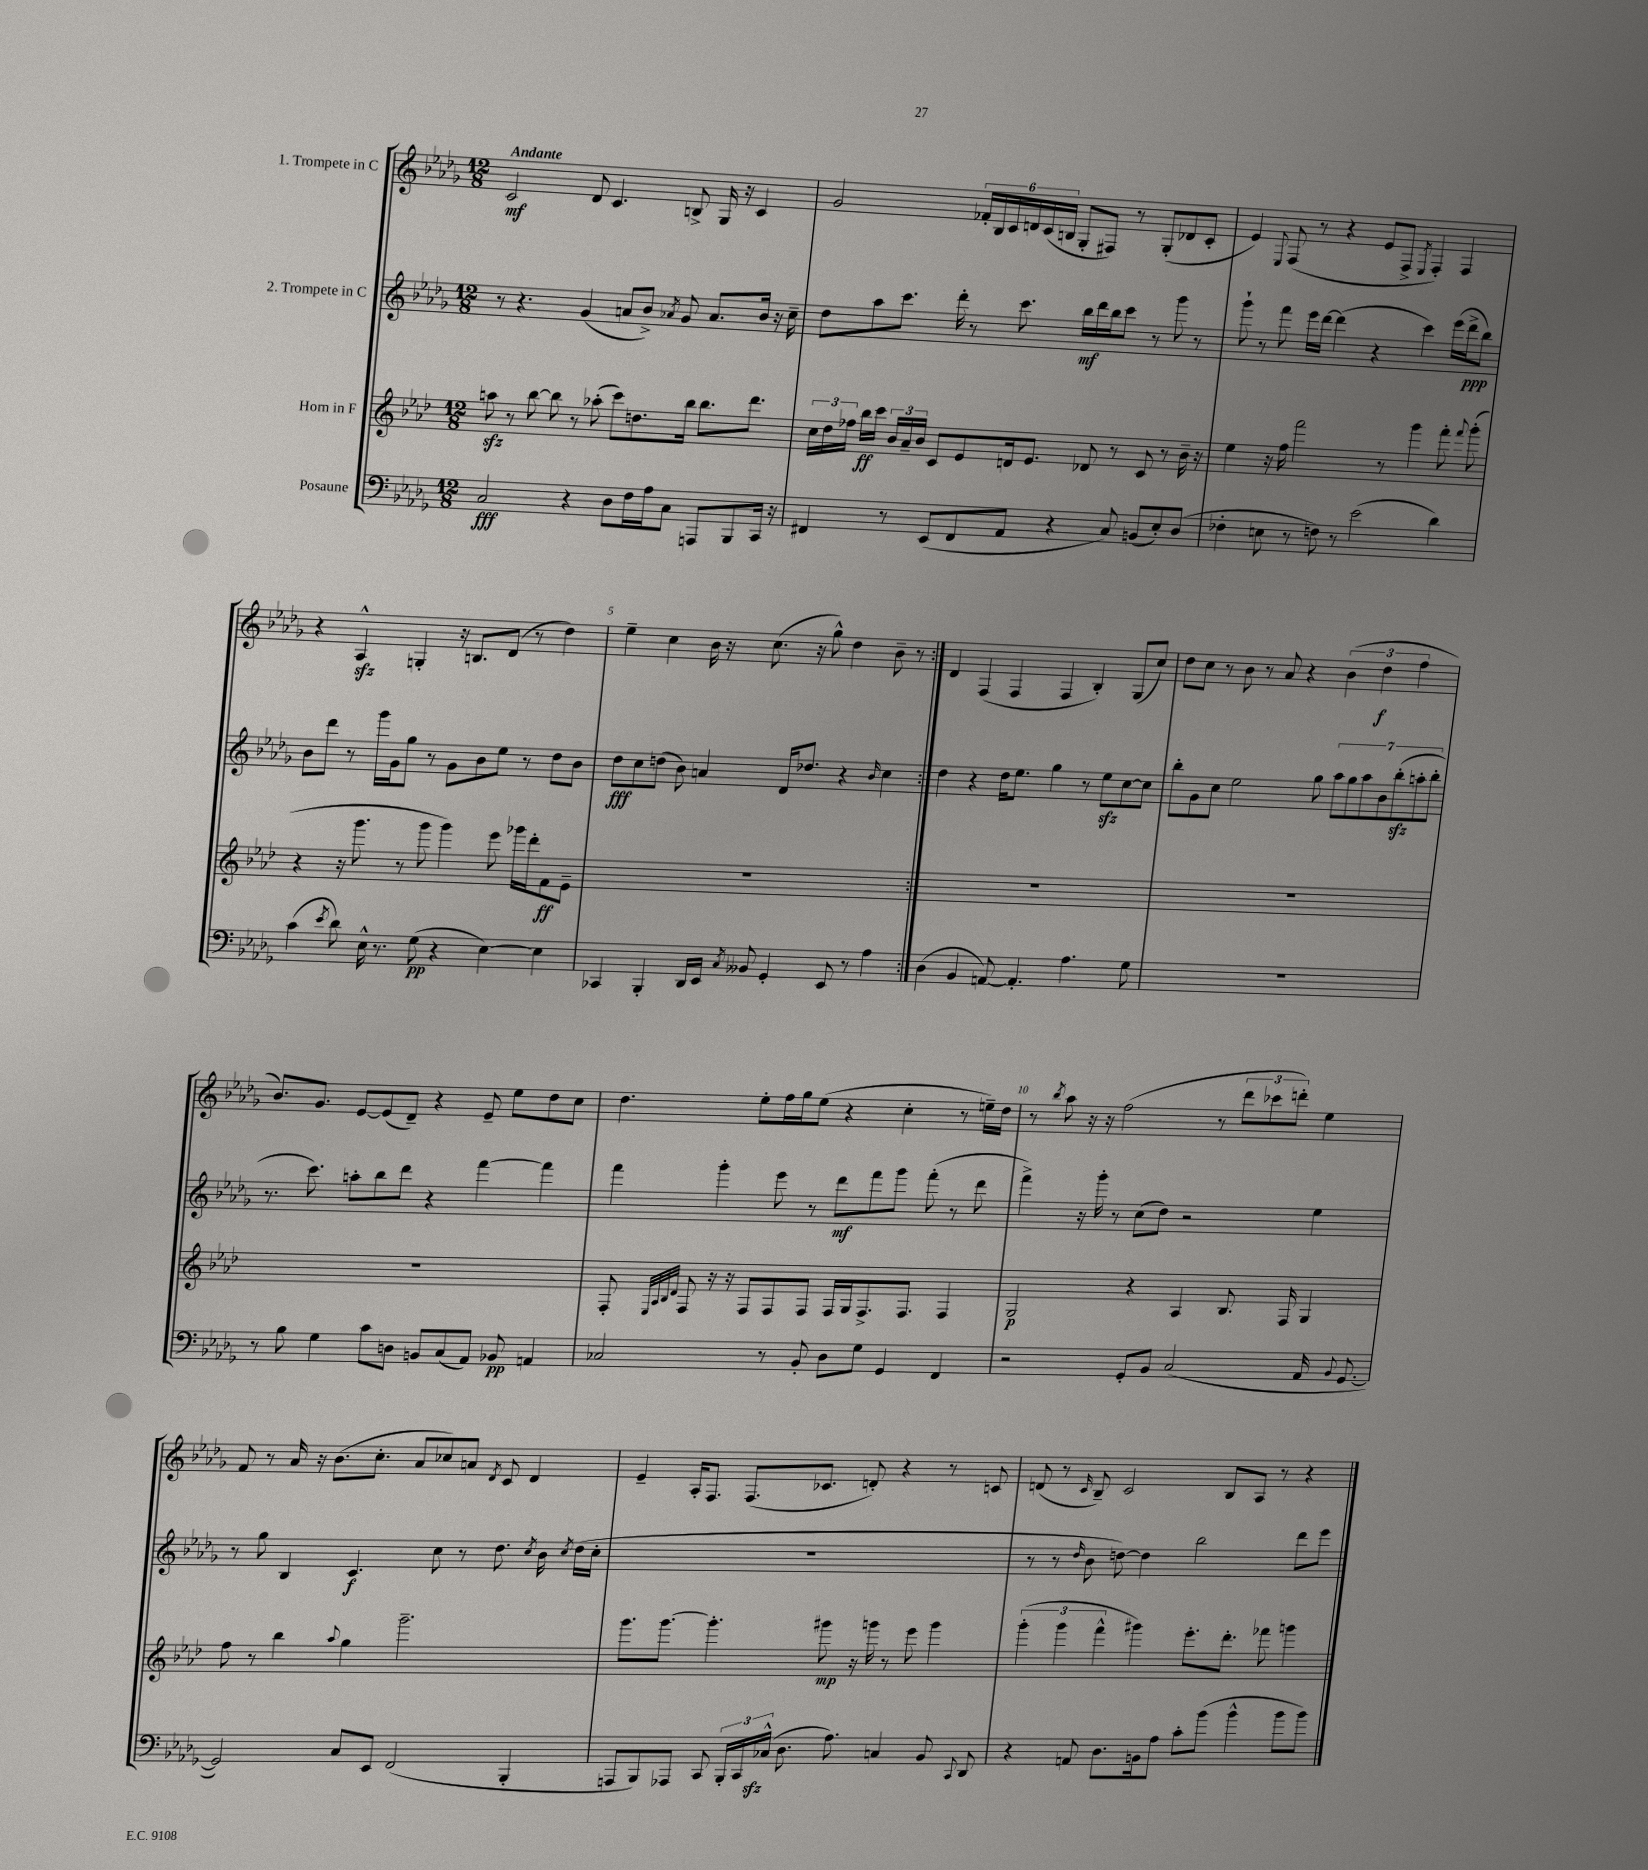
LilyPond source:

<<
\new StaffGroup <<
\new Staff = "s0" \with { instrumentName = "1. Trompete in C" } {
    \clef treble \key des \major \numericTimeSignature \time 12/8 \tempo "Andante"
    \autoBeamOff \repeat volta 2 { c'2\mf des'8 c'4. b8-> ges16 r16 c'4 |
    ges'2 \tuplet 6/4 { fes'16[-. bes16 c'16 d'16 c'16( b16] } ges8[-. fis8]) r8 ges8[-.( des'8 c'8]-. |
    ees'4) \appoggiatura { ees8 } f8( r8 r4 ees'8[ f8]-> \acciaccatura { ees8 } f4-.) f4 |
    r4 aes4-^\sfz g4-. r16 b8.[ des'8]( r8 des''4) |
    ees''4-- c''4 bes'16 r16 c''8.( r16 ges''8-^) des''4 bes'8-- r8 | }
    des'4 f4( f4 f4 bes4-.) ges8[( c''8]) |
    des''8[ c''8] r8 bes'8 r8 aes'8 r4 \tuplet 3/2 { bes'4( des''4\f f''4 } |
    bes'8.[) ges'8.] ees'8[~ ees'8( des'8]--) r4 ees'8-- ees''8[ des''8 c''8] |
    des''4. ees''8[-. f''16 ges''16 ees''8]( r4 c''4-. r8 e''16[--) des''16] |
    r8 \acciaccatura { bes''8 } aes''8 r16 r16 f''2( r8 \tuplet 3/2 { des'''8[ ces'''8 d'''8]-.) } ees''4 |
    f'8 r8 aes'16 r16 bes'8.[( c''8.]-. aes'8[ ces''8) a'8] \acciaccatura { des'8 } c'8 des'4 |
    ees'4-- aes16[-. f8.] f8.[( ces'8.] d'8-.) r4 r8 c'8 |
    d'8( r8 \grace { c'16 } bes8--) c'2 bes8[ aes8] r8 r4 \bar "|." |
}
\new Staff = "s1" \with { instrumentName = "2. Trompete in C" } {
    \clef treble \key des \major \numericTimeSignature \time 12/8
    \autoBeamOff \repeat volta 2 { r8 r4. ges'4( a'8[ bes'8]->) \acciaccatura { aes'8 } ges'8 aes'8.[ bes'16] r16 c''16-- |
    des''8[ aes''8 c'''8.] des'''16-. r8 c'''8. bes''16[\mf des'''16 bes''16 c'''8] r8 ges'''8 r8 |
    ges'''8-! r8 f'''8 ees'''16[ des'''16]~ des'''4( r4 c'''4) ees'''16[( des'''16->\ppp bes''8]) |
    bes'8[ des'''8] r8 ges'''16[ ges'16 ges''8] r8 ges'8[ bes'8 ees''8] r8 des''8[ bes'8] |
    des''8[\fff c''8 d''8]( bes'8) a'4 des'16[ des''8.] r4 \grace { bes'16 } c''4 | }
    des''4 r4 des''16[ ees''8.] ges''4 r8 ees''8[\sfz c''8~ c''8] |
    bes''8[-. ges'8 c''8] ees''2 ges''8 \tuplet 7/4 { aes''8[ ges''8 aes''8 bes'8 bes''8-.\sfz( a''8-. bes''8]-. } |
    r8. c'''8.) a''8[-. bes''8 des'''8] r4 f'''4~ f'''4 |
    f'''4 ges'''4-. ees'''8 r8 des'''8[\mf f'''8 ges'''8] f'''8-.( r8 des'''8 |
    f'''4->) r16 ges'''16-. r8 c''8[( des''8]) r2 ees''4 |
    r8 ges''8 bes4 c'4.\f c''8 r8 des''8. \acciaccatura { c''8 } bes'16 \acciaccatura { c''8 } des''16[( c''16]-. |
    R1. |
    r8 r8 \grace { des''16 } bes'8 d''8~) d''4 bes''2 des'''8[ ees'''8] \bar "|." |
}
\new Staff = "s2" \with { instrumentName = "Horn in F" } {
    \clef treble \key aes \major \numericTimeSignature \time 12/8
    \autoBeamOff \repeat volta 2 { a''8\sfz r8 bes''8~ bes''8 r8 aes''8-.( c'''8[) d''8. bes''16] bes''8.[ des'''8.] |
    \tuplet 3/2 { c''16[ des''16 fes''16] } bes''16[\ff c'''16] \tuplet 3/2 { bes'16[ aes'16-- bes'16] } c'8[ ees'8 d'16 ees'8.] des'8 r8 c'8 r8 bes'16-- r16 |
    ees''4 r16 f''16 f'''2 r8 g'''4 f'''8-. \appoggiatura { f'''8 } g'''8-.( |
    r4 r16 g'''8. r8 g'''8 g'''4) ees'''8 ges'''16[ des'''16-. f'8\ff ees'8]-- |
    R1. | }
    R1. |
    R1. |
    R1. |
    f8-. \grace { ees32[ aes32 bes32 des'32] } f8 r16 r16 f8[ f8 f8] f16[ g16 f8.-> f8.] f4 |
    g2\p r4 aes4 bes8. f16 g4 |
    f''8 r8 bes''4 \appoggiatura { aes''8 } g''4 g'''2.-- |
    g'''8.[ g'''8.]~ g'''4.-. gis'''8\mp r16 g'''16 r8 ees'''8 g'''4 |
    \tuplet 3/2 { g'''4-.( g'''4 f'''4-^ } gis'''4) ees'''8.[-. des'''8.]-. fes'''8 g'''4 \bar "|." |
}
\new Staff = "s3" \with { instrumentName = "Posaune" } {
    \clef bass \key des \major \numericTimeSignature \time 12/8
    \autoBeamOff \repeat volta 2 { c2\fff r4 des8[ f16 aes16 c8] a,,8[ bes,,8 c,16] r16 |
    fis,4 r8 ees,8[( fis,8 aes,8] r4 c8) b,8[( ees8-.) des8]( |
    fes4-. e8 r8 f8) r8 ees'2( des'4) |
    c'4( \acciaccatura { ees'8 } des'8) ees16-^ r8. ges8\pp( r4 ees4~) ees4 |
    ces,4 bes,,4-. des,16[ ees,16] \acciaccatura { c8 } beses,8 ges,4-. ees,8 r8 aes4 | }
    des4( bes,4 a,8~) a,4.-. aes4. ges8 |
    R1. |
    r8 bes8 ges4 c'8[ d8] b,8[ c8( aes,8]) bes,8\pp a,4 |
    ces2 r8 bes,8-. des8[ ges8] ges,4 f,4 |
    r2 ges,8[-. bes,8] c2( aes,16 \appoggiatura { bes,8 } ges,8.~ |
    ges,2) c8[ ees,8] f,2( bes,,4-. |
    a,,8[ bes,,8) aes,,8] c,8 \tuplet 3/2 { bes,,16[-. c,16 ces16]-^\sfz( } des8. aes8.) c4 bes,8 \appoggiatura { c,8 } des,8 |
    r4 a,8 des8.[ b,16 aes8] c'8[-. bes'8]( bes'4-^ bes'8[ bes'8]) \bar "|." |
}
>>
>>
\layout { \context { \Score \override BarNumber.break-visibility = ##(#f #t #t) barNumberVisibility = #(every-nth-bar-number-visible 5) } }
